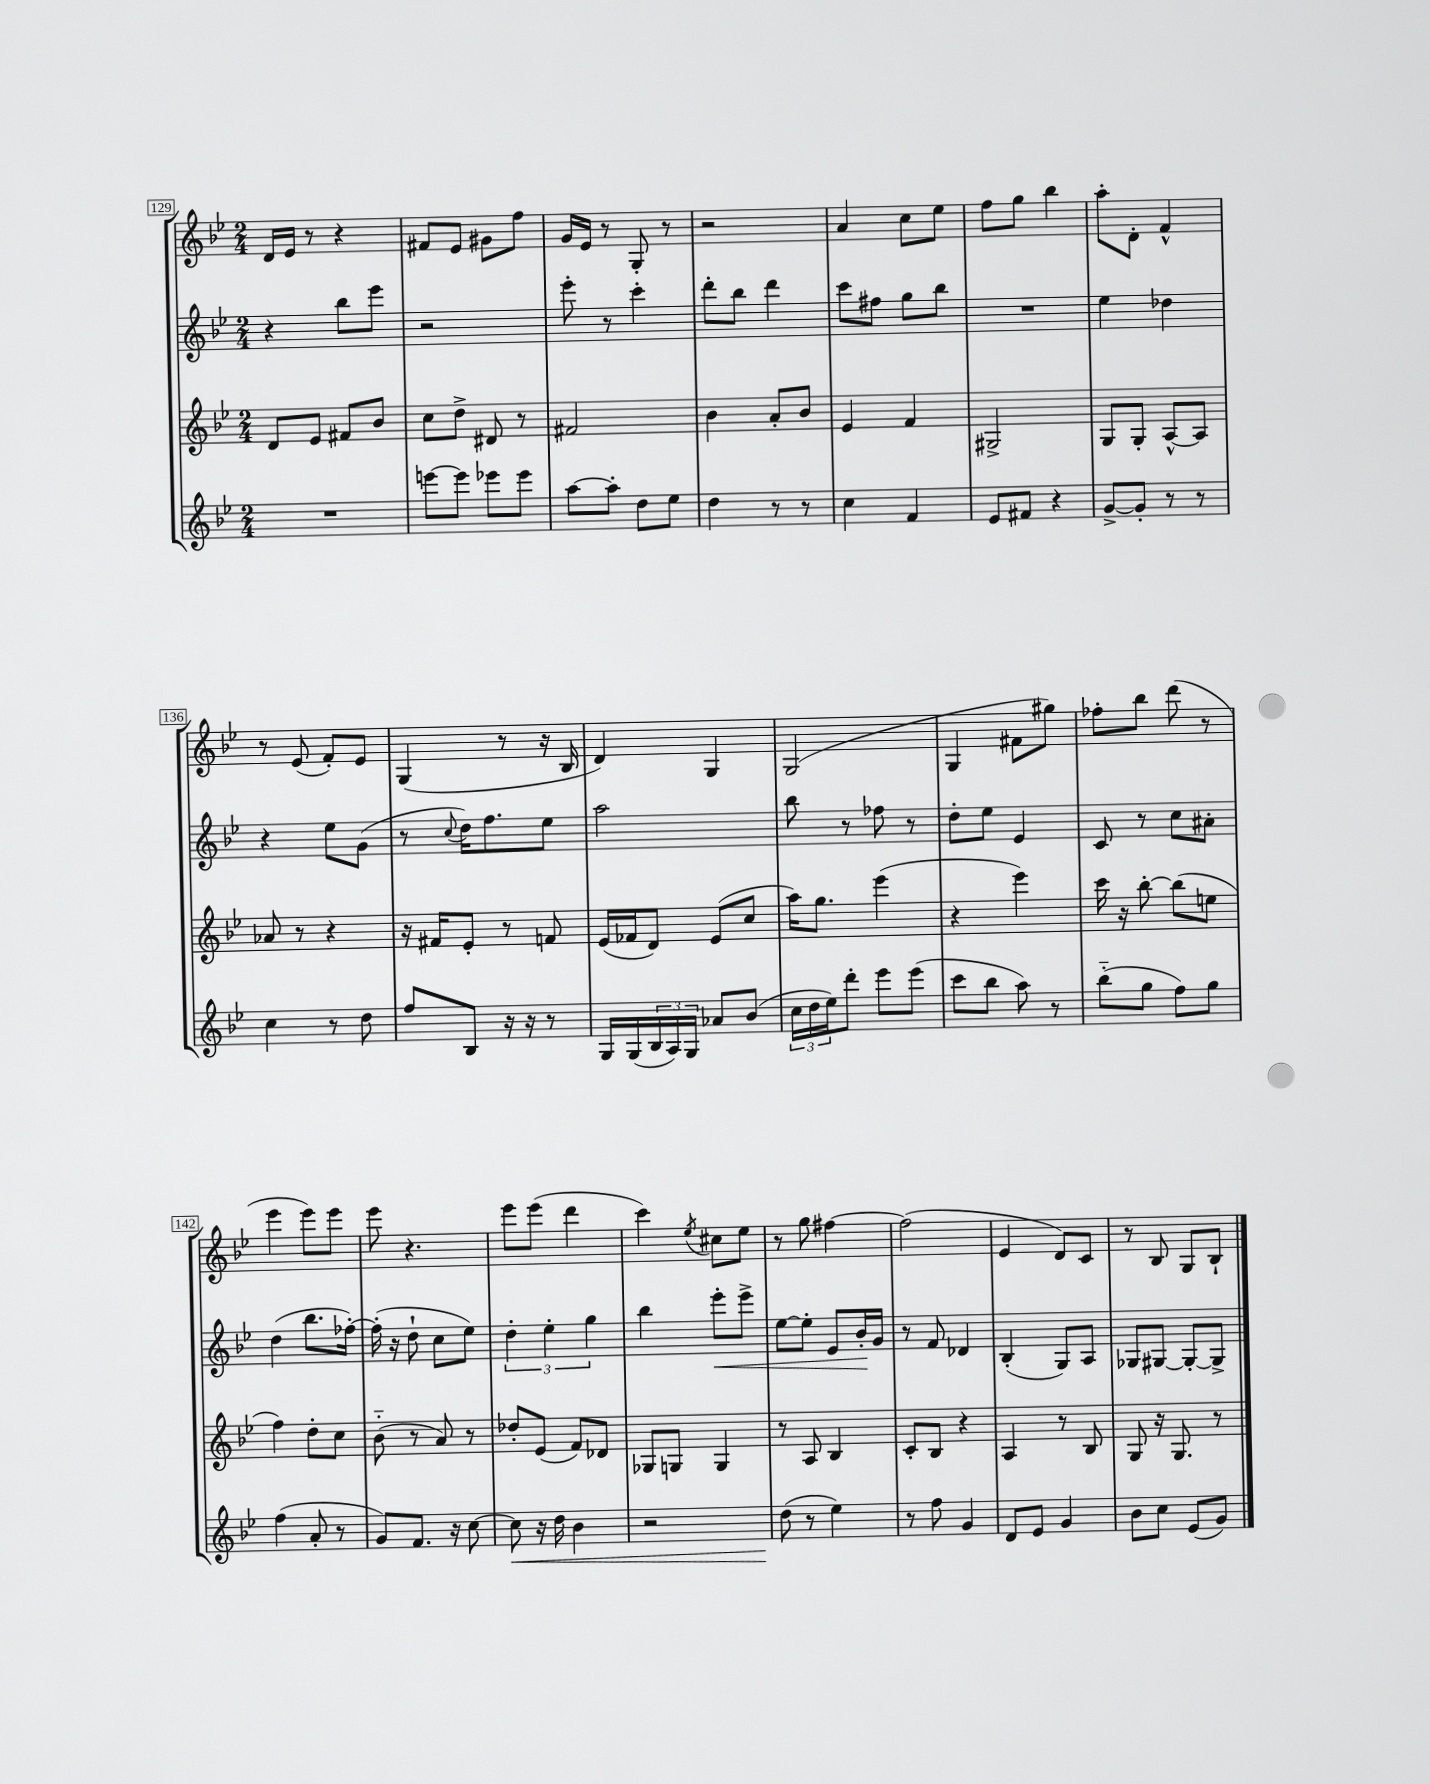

**kern	**kern	**kern	**kern
*staff4	*staff3	*staff2	*staff1
*clefG2	*clefG2	*clefG2	*clefG2
*k[b-e-]	*k[b-e-]	*k[b-e-]	*k[b-e-]
*M2/4	*M2/4	*M2/4	*M2/4
2r	8d/L	4r	16d/LL
.	.	.	16e-/JJ
.	8e-/J	.	8r
.	8f#/L	8bb-\L	4r
.	8b-/J	8eee-\J	.
=	=	=	=
[8eee\L	8cc\L	2r	8f#/L
8eee\]J	8dd^\J	.	8e-/J
8eee-\L	8d#/	.	8g#\L
8eee-\J	8r	.	8ff\J
=	=	=	=
[8aa\L	2f#/	8eee-'\	16g/LL
.	.	.	16e-/JJ
8aa'\]J	.	8r	8r
8dd\L	.	4ccc'\	8G'/
8ee-\J	.	.	8r
=	=	=	=
4dd\	4b-\	8ddd'\L	2r
.	.	8bb-\J	.
8r	8a'/L	4ddd\	.
8r	8b-/J	.	.
=	=	=	=
4cc\	4e-/	8ccc\L	4a/
.	.	8ff#\J	.
4f/	4f/	8gg\L	8cc\L
.	.	8bb-\J	8ee-\J
=	=	=	=
8e-/L	2G#^/	2r	8ff\L
8f#/J	.	.	8gg\J
4r	.	.	4bb-\
=	=	=	=
[8g^/L	8G/L	4ee-\	8aa'\L
8g'/]J	8G'/J	.	8d'\J
8r	[8A^^/L	4dd-\	4f^^/
8r	8A/]J	.	.
=	=	=	=
4cc\	8a-/	4r	8r
.	8r	.	(8e-/
8r	4r	8ee-\L	8f'/L)
8dd\	.	(8g\J	8e-/J
=	=	=	=
8ff/L	16r	8r	(4G/
.	16f#/LK	.	.
.	.	8qqcc/	.
8B-/J	8e-'/J	16dd\LK)	.
.	.	8.ff\	.
16r	8r	.	8r
16r	.	.	.
8r	8f/	8ee-\J	16r
.	.	.	16B-/
=	=	=	=
16G/LL	(16e-/LL	2aa\	4d/)
(16G/	16f-/J	.	.
24B-/	8d/J)	.	.
24A/)	.	.	.
24G/JJ	.	.	.
8a-/L	(8e-/L	.	4G/
(8b-/J	8cc/J	.	.
=	=	=	=
24cc\LL	16aa\LK)	8bb-\	(2G/
24dd\	.	.	.
.	8.gg\J	.	.
24ee-\J)	.	.	.
8ddd'\J	.	8r	.
8eee-\L	(4eee-\	8ff-\	.
(8eee-\J	.	8r	.
=	=	=	=
8ccc\L	4r	8dd'\L	4G/
8bb-\J	.	8ee-\J	.
8aa\)	4eee-\)	4e-/	8f#\L
8r	.	.	8gg#\J)
=	=	=	=
(8bb-'~\L	16ccc\	8c/	8ff-'\L
.	16r	.	.
8gg\J	[8bb-'\	8r	8bb-\J
8ff\L)	(8bb-\]L	8cc\L	(8ddd\
8gg\J	8ee\J	8a#'\J	8r
=	=	=	=
(4ff\	4ff\)	(4dd\	4eee-\
8a'/	8dd'\L	8.bb-\L	8eee-\L)
8r	8cc\J	.	8eee-\J
.	.	[16ff-'\Jk)	.
=	=	=	=
8g/L)	(8b-'~\	(16ff-'\]	8eee-\
.	.	16r	.
8.f/J	8r	8dd`\	4.r
.	8a/)	8cc\L	.
16r	.	.	.
[8cc\	8r	8ee-\J)	.
=	=	=	=
8cc\]	8dd-'/L	6dd'\	8eee-\L
16r	(8e-/J	.	(8eee-\J
.	.	6ee-'\	.
16dd\	.	.	.
4b-\	8f/L)	.	4ddd\
.	.	6gg\	.
.	8d-/J	.	.
=	=	=	=
2r	8G-/L	4bb-\	4ccc\)
.	8G/J	.	.
.	.	.	8qee-/
.	4G/	8eee-'\L	8cc#\L
.	.	8eee-^\J	8ee-\J
=	=	=	=
(8dd\	8r	[8ee-\L	8r
8r	8A/	8ee-'\]J	8gg\
4ee-\)	4B-/	8e-/L	[4ff#\
.	.	16b-'/L	.
.	.	16g/JJ	.
=	=	=	=
8r	8c'/L	8r	(2ff#\]
8ff\	8B-/J	8f/	.
4g/	4r	4d-/	.
=	=	=	=
8d/L	4A/	(4B-'/	4e-/
8e-/J	.	.	.
4g/	8r	8G/L)	8d/L)
.	8B-/	8A/J	8c/J
=	=	=	=
8b-\L	8G/	8G-/L	8r
8cc\J	16r	[8G#/J	8B-/
.	8.G/	.	.
(8e-/L	.	8G#'/_L	8G/L
8g/J)	8r	8G#^/]J	8B-`/J
==	==	==	==
*-	*-	*-	*-
